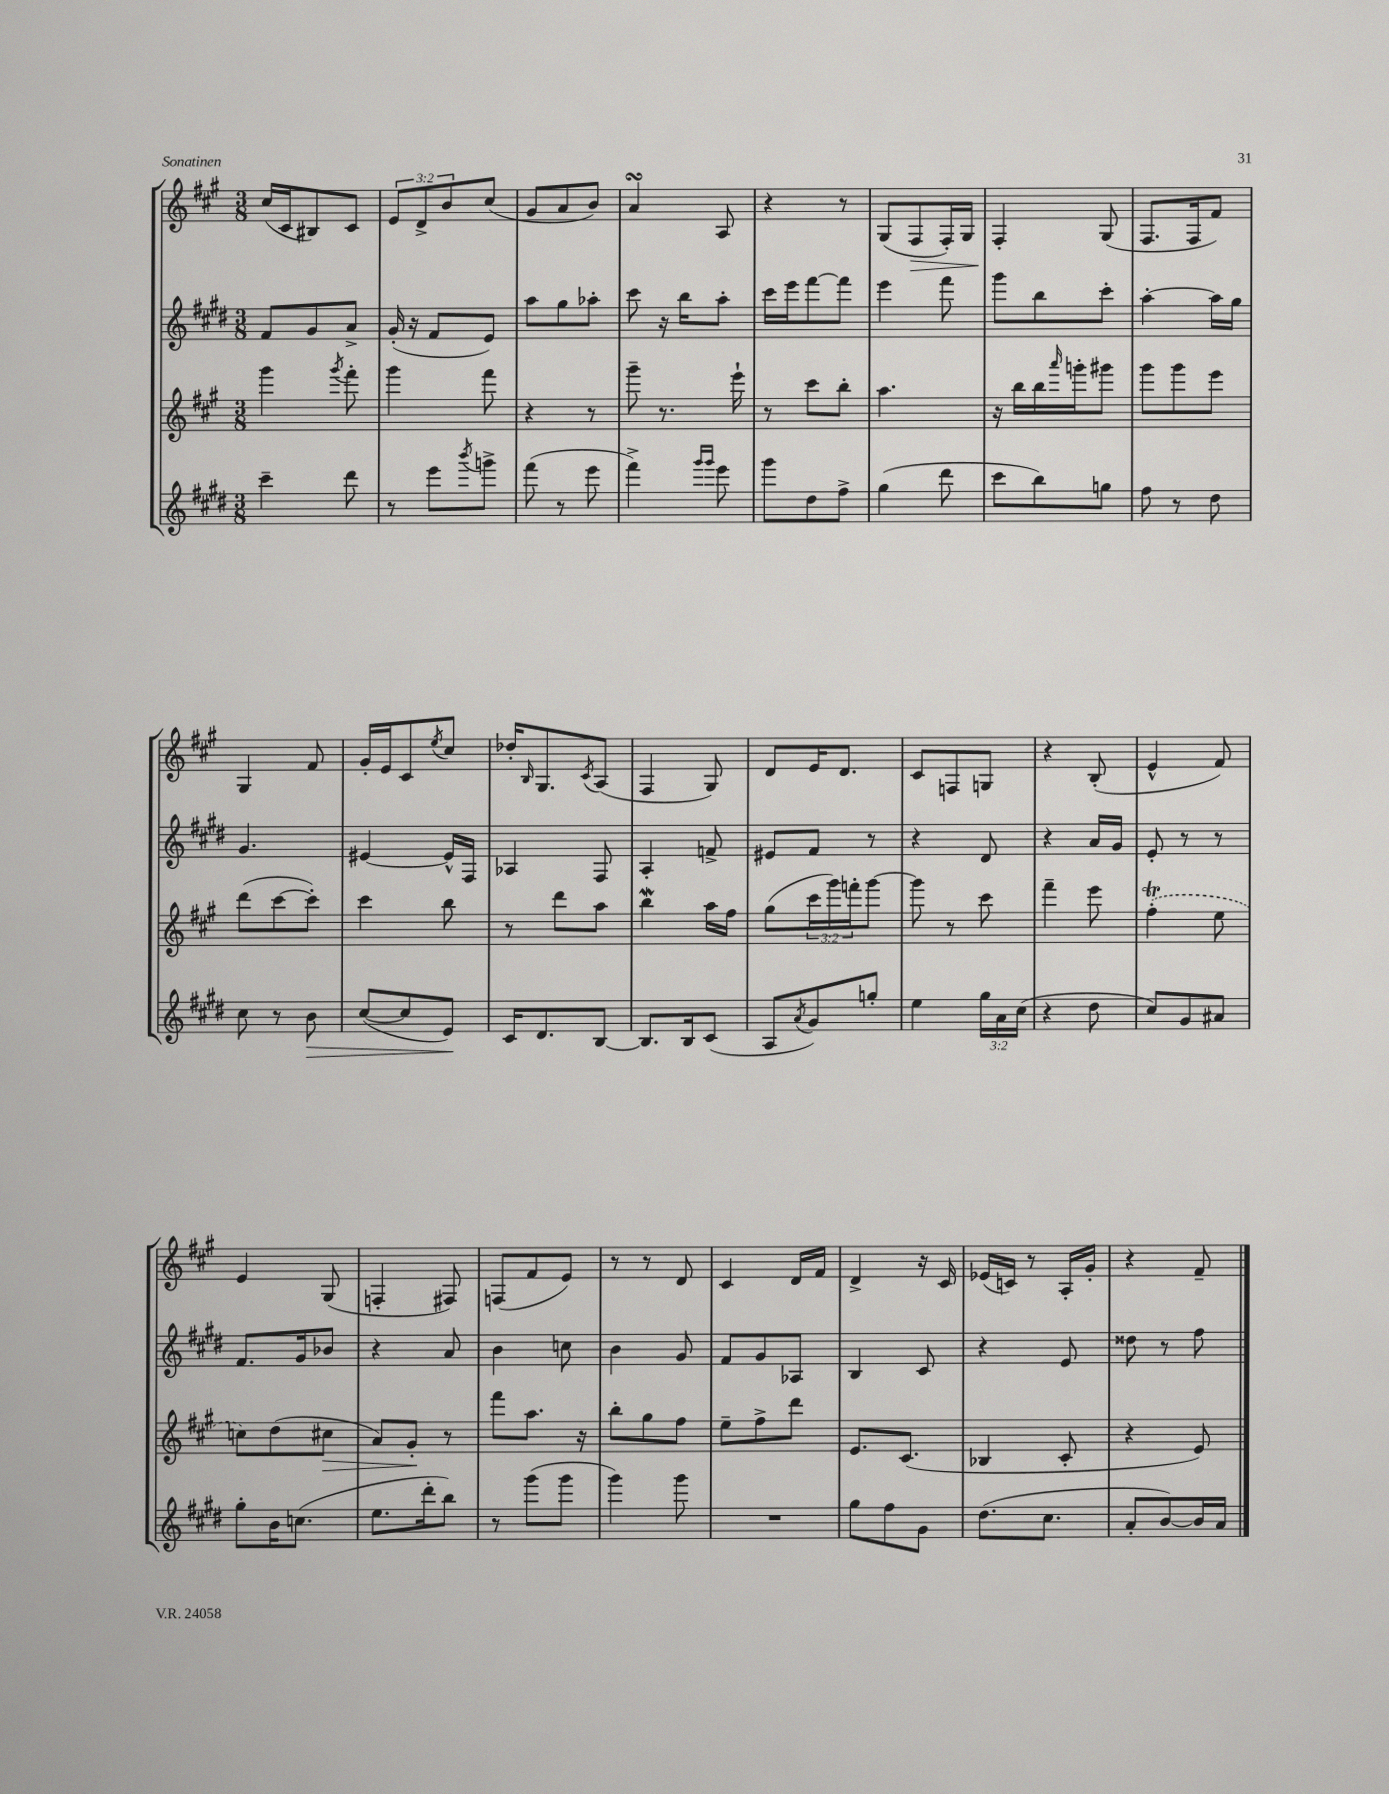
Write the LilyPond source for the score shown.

<<
\new StaffGroup <<
\new Staff = "s0" {
    \clef treble \key a \major \numericTimeSignature \time 3/8 \override Staff.TupletNumber.text = #tuplet-number::calc-fraction-text
    cis''16( cis'16 bis8) cis'8 |
    \tuplet 3/2 { e'8 d'8-> b'8 } cis''8( |
    gis'8 a'8 b'8) |
    a'4\turn a8 |
    r4 r8 |
    gis8( fis8\> fis16-.) gis16 |
    fis4-.\! gis8( |
    fis8. fis16 fis'8) |
    gis4 fis'8 |
    gis'16-. e'16 cis'8 \acciaccatura { e''8 } cis''8 |
    des''16-. \grace { b16 } gis8. \acciaccatura { cis'8 } a8( |
    fis4 gis8) |
    d'8 e'16 d'8. |
    cis'8 f8 g8 |
    r4 b8-.( |
    e'4-^ fis'8) |
    e'4 gis8( |
    f4-. fis8) |
    f8( fis'8 e'8) |
    r8 r8 d'8 |
    cis'4 d'16 fis'16 |
    d'4-> r16 cis'16 |
    ees'16( c'16) r8 a16-. gis'16-. |
    r4 fis'8-- \bar "|." |
}
\new Staff = "s1" {
    \clef treble \key e \major \numericTimeSignature \time 3/8
    fis'8 gis'8 a'8-> |
    gis'16-.( r16 fis'8 e'8) |
    a''8 gis''8 aes''8-. |
    cis'''8 r16 b''16 a''8-. |
    cis'''16 e'''16 fis'''8~ fis'''8 |
    e'''4 fis'''8 |
    gis'''8 b''8 cis'''8-. |
    a''4~-. a''16 gis''16 |
    gis'4. |
    eis'4~ eis'16-^ fis16 |
    aes4 fis8 |
    a4-. f'8-> |
    eis'8 fis'8 r8 |
    r4 dis'8 |
    r4 a'16 gis'16 |
    e'8-. r8 r8 |
    fis'8. gis'16 bes'8 |
    r4 a'8 |
    b'4 c''8 |
    b'4 gis'8 |
    fis'8 gis'8 aes8 |
    b4 cis'8 |
    r4 e'8 |
    disis''8 r8 fis''8 \bar "|." |
}
\new Staff = "s2" {
    \clef treble \key a \major \numericTimeSignature \time 3/8 \override Staff.TupletNumber.text = #tuplet-number::calc-fraction-text
    gis'''4 \acciaccatura { gis'''8 } fis'''8-. |
    gis'''4 fis'''8 |
    r4 r8 |
    gis'''8-- r8. e'''16-! |
    r8 cis'''8 b''8-. |
    a''4. |
    r16 b''16 b''16 \grace { a'''16 } g'''16-. gis'''8 |
    gis'''8 gis'''8 e'''8 |
    d'''8( cis'''8~ cis'''8-.) |
    cis'''4 b''8 |
    r8 d'''8 a''8 |
    b''4\mordent a''16 fis''16 |
    gis''8( \tuplet 3/2 { cis'''16 gis'''16) f'''16-. } gis'''8~ |
    gis'''8 r8 cis'''8 |
    fis'''4-- e'''8 |
    \once \slurDashed fis''4-.\trill( e''8 |
    c''8) d''8( cis''8\> |
    a'8) gis'8-.\! r8 |
    fis'''8 a''8. r16 |
    b''8-. gis''8 fis''8 |
    e''8-- fis''8-> d'''8 |
    e'8. cis'8.( |
    bes4 cis'8-. |
    r4 e'8) \bar "|." |
}
\new Staff = "s3" {
    \clef treble \key e \major \numericTimeSignature \time 3/8 \override Staff.TupletNumber.text = #tuplet-number::calc-fraction-text
    cis'''4-- dis'''8 |
    r8 e'''8 \acciaccatura { b'''8 } g'''8-> |
    fis'''8( r8 e'''8 |
    fis'''4->) \grace { gis'''16 gis'''16 } e'''8 |
    gis'''8 dis''8 fis''8-> |
    gis''4( dis'''8 |
    cis'''8 b''8) g''8 |
    fis''8 r8 dis''8 |
    cis''8 r8 b'8\> |
    cis''8~( cis''8 e'8\!) |
    cis'16 dis'8. b8~ |
    b8. b16 cis'8( |
    a8 \acciaccatura { a'8 } gis'8) g''8-. |
    e''4 \tuplet 3/2 { gis''16 a'16 cis''16( } |
    r4 dis''8 |
    cis''8) gis'8 ais'8 |
    gis''8-. b'16 c''8.( |
    e''8. dis'''16-. b''8) |
    r8 gis'''8( gis'''8 |
    gis'''4) gis'''8 |
    R4. |
    gis''8 fis''8 gis'8 |
    dis''8.( cis''8. |
    a'8-. b'8~) b'16 a'16 \bar "|." |
}
>>
>>
\layout { \context { \Score \remove "Bar_number_engraver" } }
